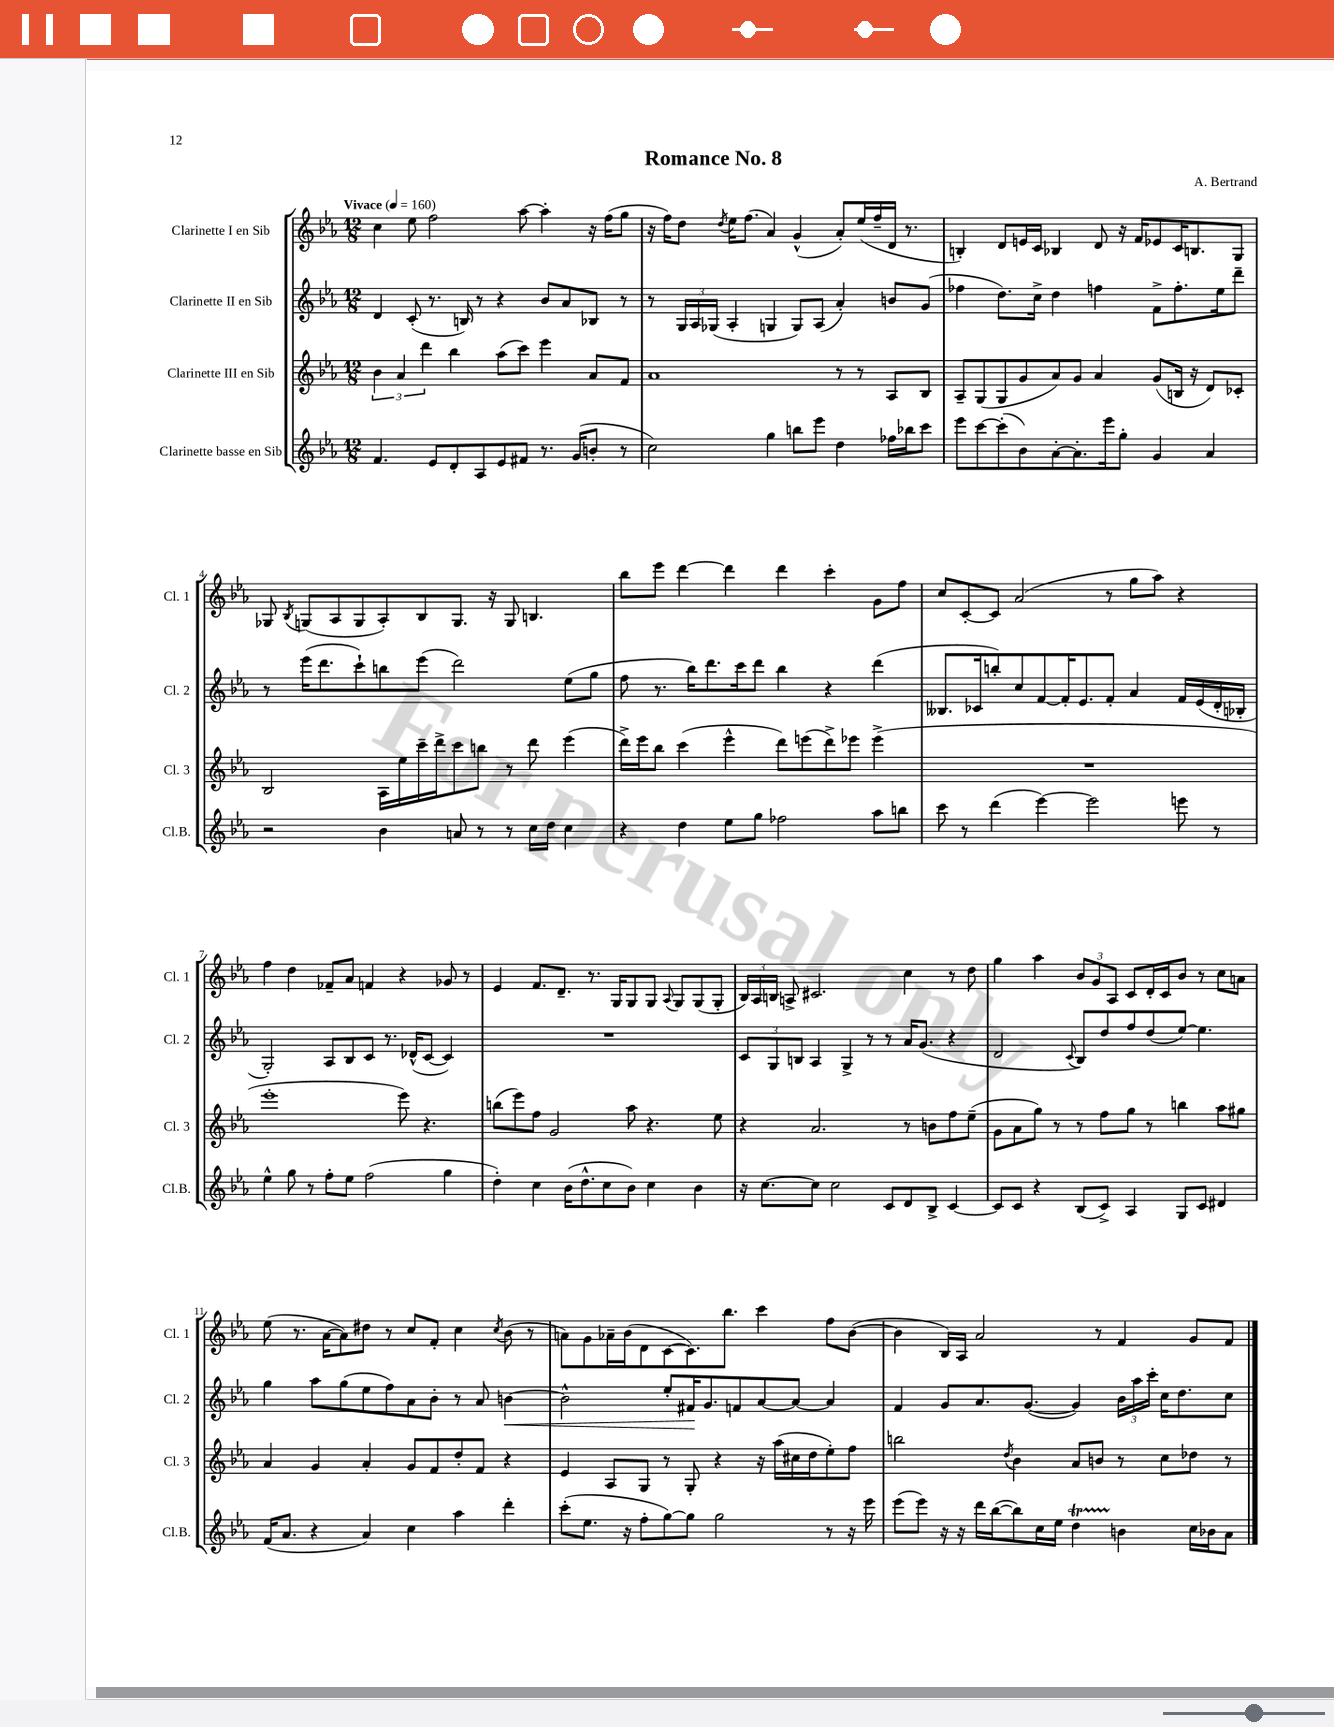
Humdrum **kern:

**kern	**kern	**kern	**dynam	**kern
*part4	*part3	*part2	*part2	*part1
*staff4	*staff3	*staff2	*staff2	*staff1
*I"Clarinette basse en Sib	*I"Clarinette III en Sib	*I"Clarinette II en Sib	*	*I"Clarinette I en Sib
*I'Cl.B.	*I'Cl. 3	*I'Cl. 2	*	*I'Cl. 1
*clefG2	*clefG2	*clefG2	*	*clefG2
*k[b-e-a-]	*k[b-e-a-]	*k[b-e-a-]	*	*k[b-e-a-]
*M12/8	*M12/8	*M12/8	*	*M12/8
*MM160	*MM160	*MM160	*	*MM160
=1	=1	=1	=1	=1
!	!	!	!	!LO:TX:a:B:t=Vivace
4.f/	6b-\	4d/	.	4cc\
.	6a-/	.	.	.
.	.	(8c'/	.	8ee-\
.	6ddd\	.	.	.
8e-/L	.	8.r	.	2ff\
8d'/	4bb-\	.	.	.
.	.	16Bn/)	.	.
8A-/	.	8r	.	.
8e-/	(8aa-\L	4r	.	.
8f#X/J	8ccc\J)	.	.	[8aa-\
8.r	4eee-\	8b-/L	.	4aa-'\]
.	.	8a-/	.	.
(16g/KL	.	.	.	.
8bn'/J	8a-/L	8B-X/J	.	16r
.	.	.	.	(16ff\KL
8r	8f/J	8r	.	8gg\J
=2	=2	=2	=2	=2
2cc\)	1a-	8r	.	16r
.	.	.	.	16ff\KL)
.	.	24G/LL	.	8dd\J
.	.	24A-/	.	.
.	.	(24G-X/JJ	.	.
.	.	.	.	8qdd/
.	.	4A-'/	.	16ee-\KL
.	.	.	.	(8.ff\J
4gg\	.	4Gn/	.	4a-/)
8bbn\L	.	8G/L)	.	(4g^^/
8eee-\J	.	(8A-/J	.	.
4dd\	8r	4a-'/)	.	8a-'/L)
.	8r	.	.	(16ee-/L
.	.	.	.	16ff~/
16ff-X\LL	8A-/L	8bn/L	.	16d/JJ
16bb-X\J	.	.	.	8.r
8ccc\J	8B-/J	(8g/J	.	.
=3	=3	=3	=3	=3
8eee-\L	8A-~/L	4ff-X\	.	4Bn'/)
[8ccc\	(8G/	.	.	.
(8ccc'\]	8G/	8.dd\L)	.	8d/L
8b-\)	8g/	.	.	16en/L
.	.	16cc^\Jk	.	16c/JJ
[8a-'\	8a-/)	4dd\	.	4B-X/
8.a-'\]	8g/J	.	.	.
.	4a-/	4ffn\	.	8d/
16eee-\k	.	.	.	.
8gg'\J	.	.	.	16r
.	.	.	.	16f/KL
4g/	(8g/L	8f^\L	.	8e-X/
.	16Bn/Jk	8.ff'\	.	16c/K
.	16r	.	.	8.Bn/
4a-/	8d/L)	.	.	.
.	.	16ee-\k	.	.
.	8c-X'/J	8ddd~\J	.	8G/J
!!LO:LB:g=z
=4	=4	=4	=4	=4
2r	2B-/	8r	.	8G-X/
.	.	.	.	8qB-/
.	.	(16eee-\KL	.	(8Gn/L
.	.	8.ddd\	.	.
.	.	.	.	8A-/
.	.	8ccc`\)	.	8G/
4b-\	16A-\LL	8bbn\	.	8A-'/)
.	16ee-\	.	.	.
.	16ccc~\	(8eee-\J	.	8B-/
.	16ddd^\J	.	.	.
8an/	8ccc\	2ddd\)	.	8.G/J
8r	8bbn\J	.	.	.
.	.	.	.	16r
8r	8r	.	.	8G/
16cc\LL	8ddd\	.	.	4.Bn/
16dd\JJ	.	.	.	.
4cc\	(4eee-\	(8ee-\L	.	.
.	.	8gg\J	.	.
=5	=5	=5	=5	=5
4r	16ddd^\LL)	8ff\	.	8bb-\L
.	16eee-\J	.	.	.
.	8bb-\J	8.r	.	8eee-\J
4dd\	(4ccc\	.	.	[4ddd\
.	.	16bb-\KL)	.	.
.	.	8.ddd\	.	.
8ee-\L	4eee-^^\	.	.	4ddd\]
.	.	16ccc\k	.	.
8gg\J	.	8ddd\J	.	.
2ff-X\	8ddd\L)	4bb-\	.	4ddd\
.	(8eeen\	.	.	.
.	8ddd^\)	4r	.	4ccc'\
.	8eee-X\J	.	.	.
8aa-\L	(4eee-^\	(4ddd\	.	8g\L
8bbn\J	.	.	.	8ff\J
=6	=6	=6	=6	=6
8ccc\	1.r	8.B--X/L	.	8cc/L
8r	.	.	.	[8c'/
.	.	16c-X/k	.	.
(4ddd\	.	8bbn'/)	.	8c/J]
.	.	8cc/	.	(2a-/
[4eee-\)	.	[8f/	.	.
.	.	16f'/K]	.	.
.	.	8.e-/	.	.
2eee-\]	.	.	.	.
.	.	8f'/J	.	8r
.	.	4a-/	.	8gg\L
.	.	.	.	8aa-\J)
8eeen\	.	16f/LL	.	4r
.	.	(16e-/	.	.
8r	.	16d'/	.	.
.	.	16B-X'/JJ	.	.
!!LO:LB:g=z
=7	=7	=7	=7	=7
4ee-^^\	1eee-'	2G'/)	.	4ff\
8gg\	.	.	.	4dd\
8r	.	.	.	.
8ff'\L	.	8A-/L	.	8f-X~/L
8ee-\J	.	8B-/	.	8a-/J
(2ff\	.	8c/J	.	4fn/
.	.	8.r	.	.
.	8eee-\)	.	.	4r
.	.	(16d-X^^/KL	.	.
.	4.r	[8c/J	.	.
4gg\	.	4c/])	.	8g-X/
.	.	.	.	8r
=8	=8	=8	=8	=8
4dd'\)	(8bbn\L	1.r	.	4e-/
.	8eee-\)	.	.	.
4cc\	8ff\J	.	.	8.f/L
.	2g/	.	.	.
.	.	.	.	8.d~/J
(16b-\KL	.	.	.	.
8.dd^^\	.	.	.	.
.	.	.	.	8.r
8cc\	.	.	.	.
.	.	.	.	16G/KL
8b-\J)	8aa-\	.	.	8G/
4cc\	4.r	.	.	8G/J
.	.	.	.	8qqA-/
.	.	.	.	8G/L
4b-\	.	.	.	(8G/
.	8ee-\	.	.	8G'/J
=9	=9	=9	=9	=9
16r	4r	12c/L	.	24B-/LL)
.	.	.	.	24A-/
[8.cc\L	.	.	.	.
.	.	12G/	.	24Bn/JJ
.	.	.	.	8An^/
.	.	12Bn/J	.	.
8cc\J]	2.a-/	4A-/	.	2.c#X/
2cc\	.	.	.	.
.	.	4G^/	.	.
.	.	8r	.	.
8c/L	.	8r	.	.
8d/	8r	16a-/KL	.	4cc\
.	.	(8.g/J	.	.
8B-^/J	8bn\L	.	.	.
[4c/	8ff\	4r	.	8r
.	(8ee-~\J	.	.	8dd\
=10	=10	=10	=10	=10
8c/L]	8g\L	2d/	.	4gg\
8c/J	8a-\	.	.	.
4r	8gg\J)	.	.	4aa-\
.	8r	.	.	.
.	.	8qqc/	.	.
(8B-/L	8r	8B-/L)	.	12b-/L
.	.	.	.	12g/
8c^/J)	8ff\L	8dd/	.	.
.	.	.	.	12A-/J
4A-/	8gg\J	8ff/	.	8c/L
.	8r	(8dd/	.	16d'/L
.	.	.	.	16c/J
8G/L	4bbn\	[8ee-/J)	.	8b-/J
8c/J	.	4.ee-\]	.	8r
4d#X/	8aa-\L	.	.	8cc\L
.	8gg#X\J	.	.	8an\J
!!LO:LB:g=z
=11	=11	=11	=11	=11
(16f/KL	4a-/	4gg\	.	(8ee-\
8.a-/J	.	.	.	.
.	.	.	.	8.r
4r	4g/	8aa-\L	.	.
.	.	.	.	[16a-\KL
.	.	(8gg\	.	8a-\])
4a-/)	4a-'/	8ee-\	.	8dd#X\J
.	.	8ff\)	.	8r
4cc\	8g/L	8a-\	.	8cc/L
.	8f/	8b-'\J	.	8f'/J
4aa-\	8dd'/	8r	.	4cc\
.	8f/J	8a-/	.	.
.	.	.	.	8qcc/
!	!	!	!LO:HP:b	!
4ddd'\	4r	[4bn\	<	(8b-\
.	.	.	.	8r
=12	=12	=12	=12	=12
(8ccc'\L	4e-/	2b^^\]	.	8an\L)
8.ee-\J	.	.	.	8g\
.	8A-/L	.	.	16a-X~\L
16r	.	.	.	(16b-\J
8ff'\L	8G/J	.	.	8d\
[8gg\)	8r	8ee-'/L	.	[8c\
8gg\J]	8G'/	16f#X/K	.	8.c\])
.	.	8.g/	[	.
2gg\	4r	.	.	.
.	.	.	.	8.bb-\J
.	.	8fn/	.	.
.	16r	[8a-/	.	4ccc\
.	(16aa-\LL	.	.	.
.	16cc#X\	8a-/J_	.	.
.	16dd\J	.	.	.
8r	8ee-'\)	4a-/]	.	8ff\L
16r	8ff\J	.	.	([8b-\J
16eee-\	.	.	.	.
=13	=13	=13	=13	=13
(8eee-\L	2bbn\	4f/	.	4b-\]
8eee-\J)	.	.	.	.
16r	.	8g/L	.	16B-/LL)
16r	.	.	.	16A-/JJ
16ddd\LL	.	8.a-/	.	2a-/
([16bb-\J	.	.	.	.
.	8qdd/	.	.	.
8bb-\])	4b-\	.	.	.
.	.	([8.g/J	.	.
16cc\L	.	.	.	.
16ee-\JJ	.	.	.	.
4ddt\	8a-/L	4g/])	.	.
.	8bn/J	.	.	8r
4bn\	8r	24b-\LL	.	4f/
.	.	24aa-\	.	.
.	.	24ccc'\JJ	.	.
.	8cc\L	16cc\KL	.	.
.	.	8.dd\	.	.
16cc\LL	8dd-X\J	.	.	8g/L
16b-X\J	.	.	.	.
8a-\J	8r	8cc\J	.	8f/J
==	==	==	==	==
*-	*-	*-	*-	*-
